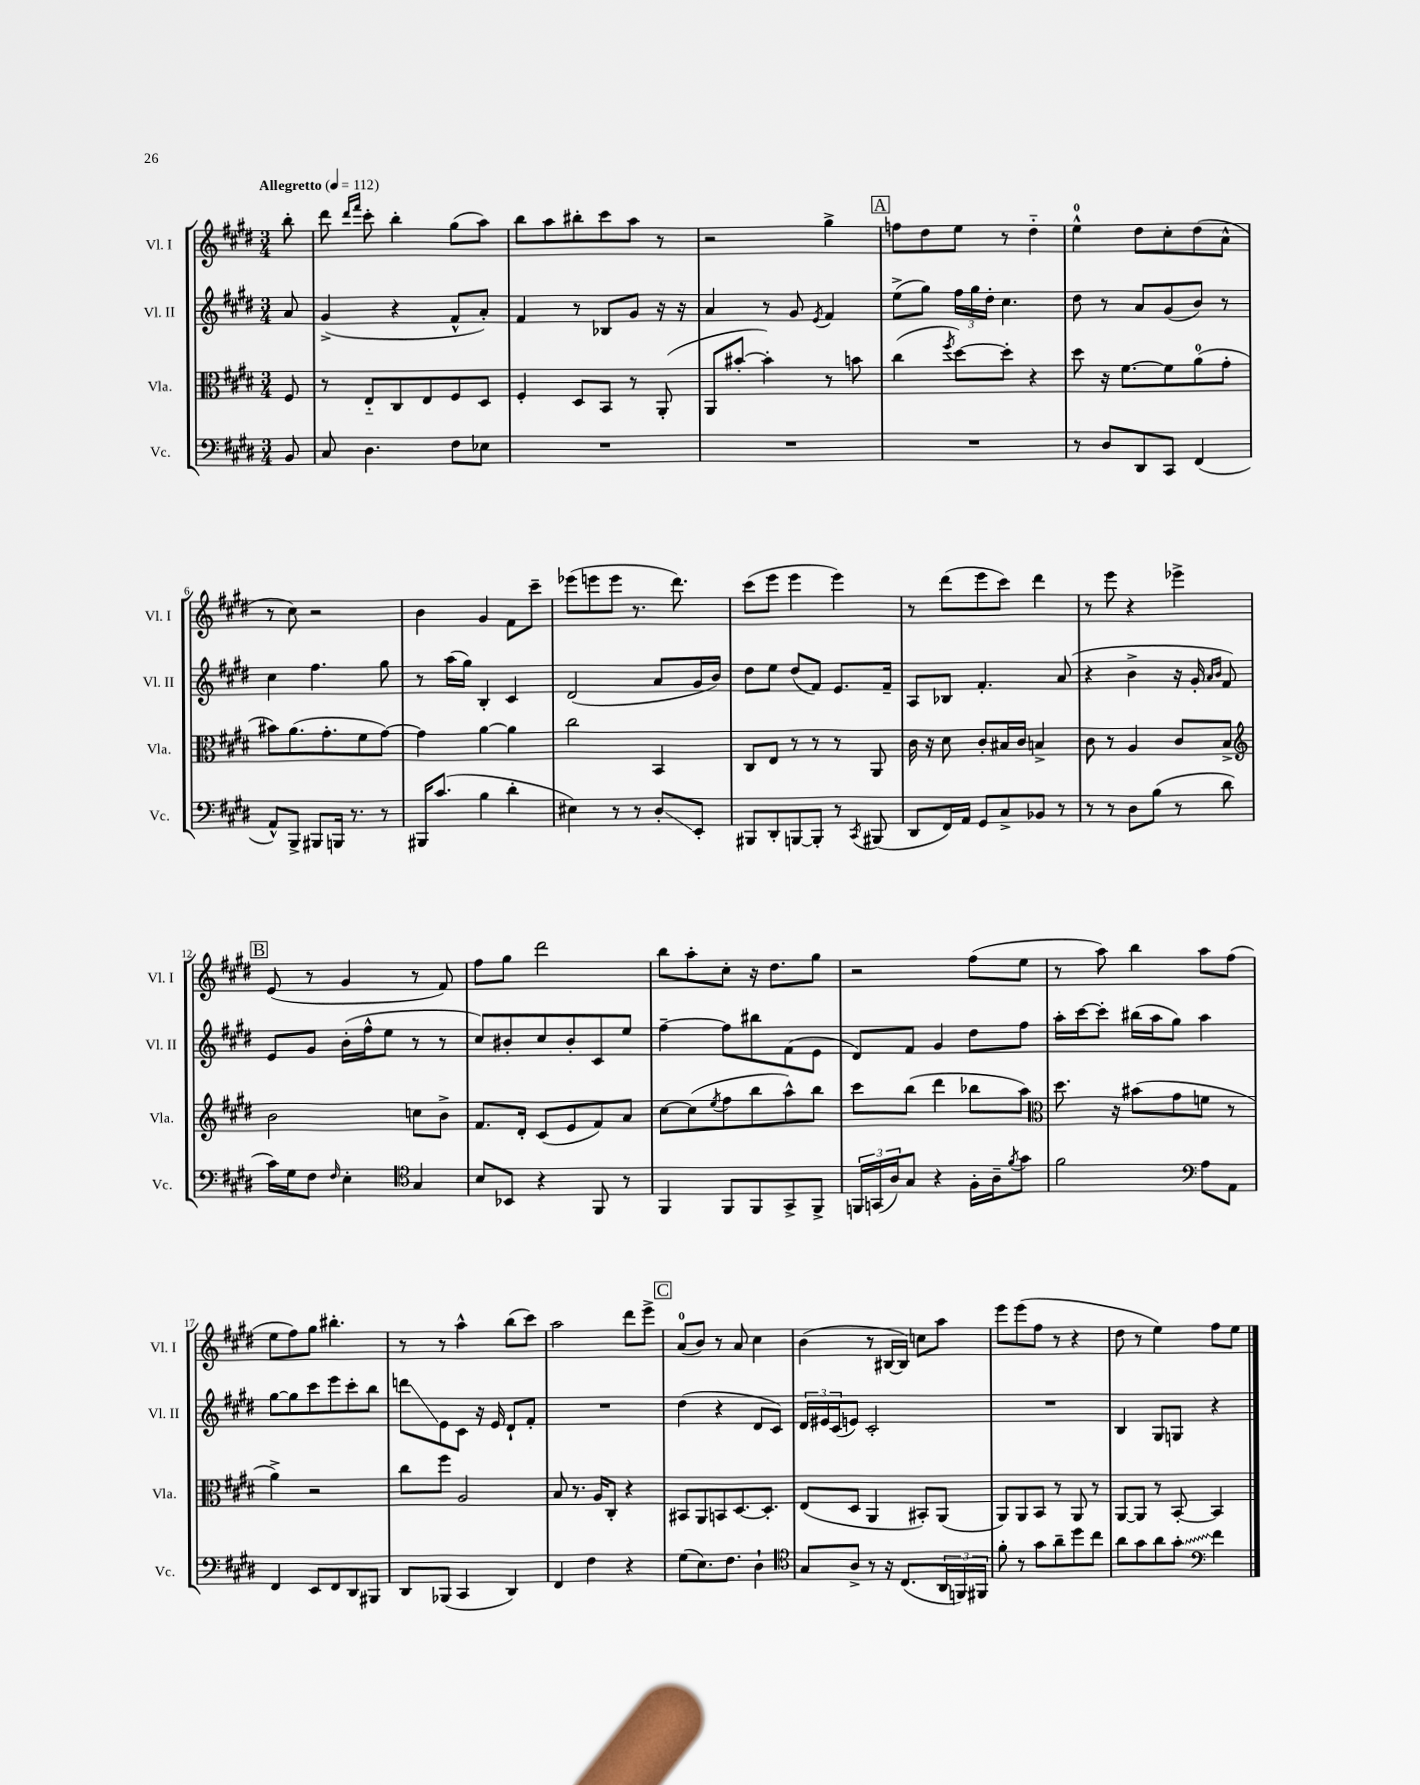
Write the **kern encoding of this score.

**kern	**kern	**kern	**kern
*staff4	*staff3	*staff2	*staff1
*clefF4	*clefC3	*clefG2	*clefG2
*k[f#c#g#d#]	*k[f#c#g#d#]	*k[f#c#g#d#]	*k[f#c#g#d#]
*M3/4	*M3/4	*M3/4	*M3/4
*MM112	*MM112	*MM112	*MM112
8BB	8F#	8a	8bb'
=	=	=	=
8C#	8r	(4g#^	8ddd#
.	.	.	16qqddd#
.	.	.	16qqfff#
4.D#	8E'~	.	8ccc#'
.	8C#	4r	4bb'
.	8E	.	.
8F#	8F#	8f#^^	(8gg#
8E-	8D#	8a')	8aa)
=	=	=	=
2.r	4F#'	4f#	8bb
.	.	.	8aa
.	8D#	8r	8bb#'
.	8BB	8B-	8ccc#
.	8r	8g#	8aa
.	(8AA'	16r	8r
.	.	16r	.
=	=	=	=
2.r	8AA	4a	2r
.	[8b#'	.	.
.	4b#'])	8r	.
.	.	8g#	.
.	.	8qe	.
.	8r	4f#	4gg#^
.	8b	.	.
=	=	=	=
2.r	(4cc#	(8ee^	8ff
.	.	8gg#)	8dd#
.	8qff#	.	.
.	[8dd#)	24ff#	8ee
.	.	24gg#	.
.	.	24dd#'	.
.	8dd#']	4.cc#	8r
.	4r	.	4dd#'~
=	=	=	=
8r	8dd#	8dd#	4ee^^
8D#	16r	8r	.
.	[8.f#	.	.
8DD#	.	8a	8dd#
8CC#	8f#]	(8g#	8cc#'
(4FF#	(8a	8b)	(8dd#
.	8g#'	8r	8a^^
=	=	=	=
8AA^^)	8b#)	4cc#	8r
8BBB^	(8.a	.	8cc#)
8BBB#	.	4.ff#	2r
.	8.g#'	.	.
16BBB	.	.	.
8.r	.	.	.
.	8f#	.	.
8r	[8g#)	8gg#	.
=	=	=	=
16BBB#	4g#]	8r	4b
(8.c#	.	.	.
.	.	(16aa	.
.	.	16gg#)	.
4B	[4a	4B'	4g#
4d#'	4a]	4c#	8f#
.	.	.	8ccc#~
=	=	=	=
4E#)	2cc#	(2d#	(8eee-
.	.	.	8eee
8r	.	.	8eee
8r	.	.	8.r
8D#'	4BB	8a	.
.	.	.	8.ddd#)
8EE'	.	16g#	.
.	.	16b)	.
=	=	=	=
8BBB#	8C#	8dd#	(8ccc#
8DD#'	8E	8ee	8eee
[8BBB	8r	(8dd#	4eee
8BBB']	8r	8f#)	.
8r	8r	8.e	4eee)
8qCC#	.	.	.
(8BBB#	8AA	.	.
.	.	16f#~	.
=	=	=	=
8DD#	16c#	8A	8r
.	16r	.	.
16FF#)	8d#	8B-	(8ddd#
16AA	.	.	.
8GG#	8c#'	4.f#'	8eee
8C#^	16B#	.	8ccc#)
.	16c#	.	.
8BB-	4B^	.	4ddd#
8r	.	(8a	.
=	=	=	=
8r	8c#	4r	8r
8r	8r	.	8eee
8D#	4A	4b^	4r
(8B	.	.	.
8r	8c#	16r	4eee-^
.	.	16g#'	.
.	.	16qqa	.
.	.	16qqb	.
8d#	8B^	8f#)	.
=	=	=	=
*	*clefG2	*	*
16c#)	2b	8e	(8e
16G#	.	.	.
8F#	.	8g#	8r
16qqF#	.	.	.
4E'	.	(16b'	4g#
.	.	16ff#^^	.
.	.	8ee	.
*clefC4	*	*	*
4G#	8cc	8r	8r
.	8b^	8r	8f#)
=	=	=	=
8B	8.f#	8cc#)	8ff#
8BB-	.	8b#'	8gg#
.	16d#'	.	.
4r	(8c#	8cc#	2ddd#
.	8e	8b#'	.
8FF#	8f#)	8c#	.
8r	8a	8ee	.
=	=	=	=
4FF#	[8cc#	[4ff#~	8bb
.	(8cc#]	.	8aa'
.	8qee	.	.
8FF#	8ff#	8ff#]	8cc#'
8FF#	8bb	8bb#	16r
.	.	.	8.dd#
8GG#^	8aa^^)	(8f#	.
8FF#^	8bb	8e	8gg#
=	=	=	=
24FF	8ccc#	8d#)	2r
(24GG	.	.	.
24A)	.	.	.
8G#	(8bb	8f#	.
4r	4ddd#	4g#	.
16F#'	8bb-	8dd#	(8ff#
16A~	.	.	.
8qf#	.	.	.
8g#	8aa)	8ff#	8ee
=	=	=	=
*	*clefC3	*	*
2f#	8.dd#	16aa'	8r
.	.	[16ccc#	.
.	.	8ccc#']	8aa)
.	16r	.	.
.	(8b#	(16bb#	4bb
.	.	16aa	.
.	8g#	8gg#)	.
*clefF4	*	*	*
8A	8f	4aa	8aa
8AA	8r	.	(8ff#
=	=	=	=
4FF#	4a^)	[8gg#	8ee
.	.	8gg#]	8ff#)
8EE	2r	8ccc#	8gg#
8FF#	.	8eee	4.bb#'
8DD#	.	8ccc#'	.
8BBB#	.	8bb	.
=	=	=	=
8DD#	8cc#	8ddd	8r
(8BBB-	8ff#	8e	8r
4CC#	2A	8c#	4aa^^
.	.	16r	.
.	.	16e	.
4DD#)	.	8d#`	(8bb
.	.	8f#'	8ccc#)
=	=	=	=
4FF#	8B	2.r	2aa
.	8.r	.	.
4F#	.	.	.
.	16A	.	.
.	8C#'	.	.
4r	4r	.	8ddd#
.	.	.	8eee^
=	=	=	=
(8G#	8BB#	(4dd#	(8a
8.E)	8AA	.	8b)
.	8BB	4r	8r
8.F#	.	.	.
.	[8.D#	.	8a
4D#`	.	8d#	4cc#
.	8.D#']	.	.
.	.	8c#)	.
=	=	=	=
*clefC4	*	*	*
8G#	(8E	24d#	(4b
.	.	24e#	.
.	.	(24c#	.
8A^	8D#	8e)	.
8r	4AA	2c#'	8r
16r	.	.	[16B#
(8.C#	.	.	16B#])
.	8BB#')	.	8cc
24AA	(8AA	.	8aa
24FF)	.	.	.
24FF#	.	.	.
=	=	=	=
8f#'	8AA)	2.r	8eee
8r	8AA	.	(8eee
8g#	8BB	.	8ff#
8a~	8r	.	8r
8dd#	8AA	.	4r
8cc#	8r	.	.
=	=	=	=
8a	[8AA	4B	8dd#
8g#	8AA]	.	8r
8a	8r	8G#	4ee)
8g#'	[8BB'	8G	.
*clefF4	*	*	*
4f#	4BB]	4r	8ff#
.	.	.	8ee
==	==	==	==
*-	*-	*-	*-
